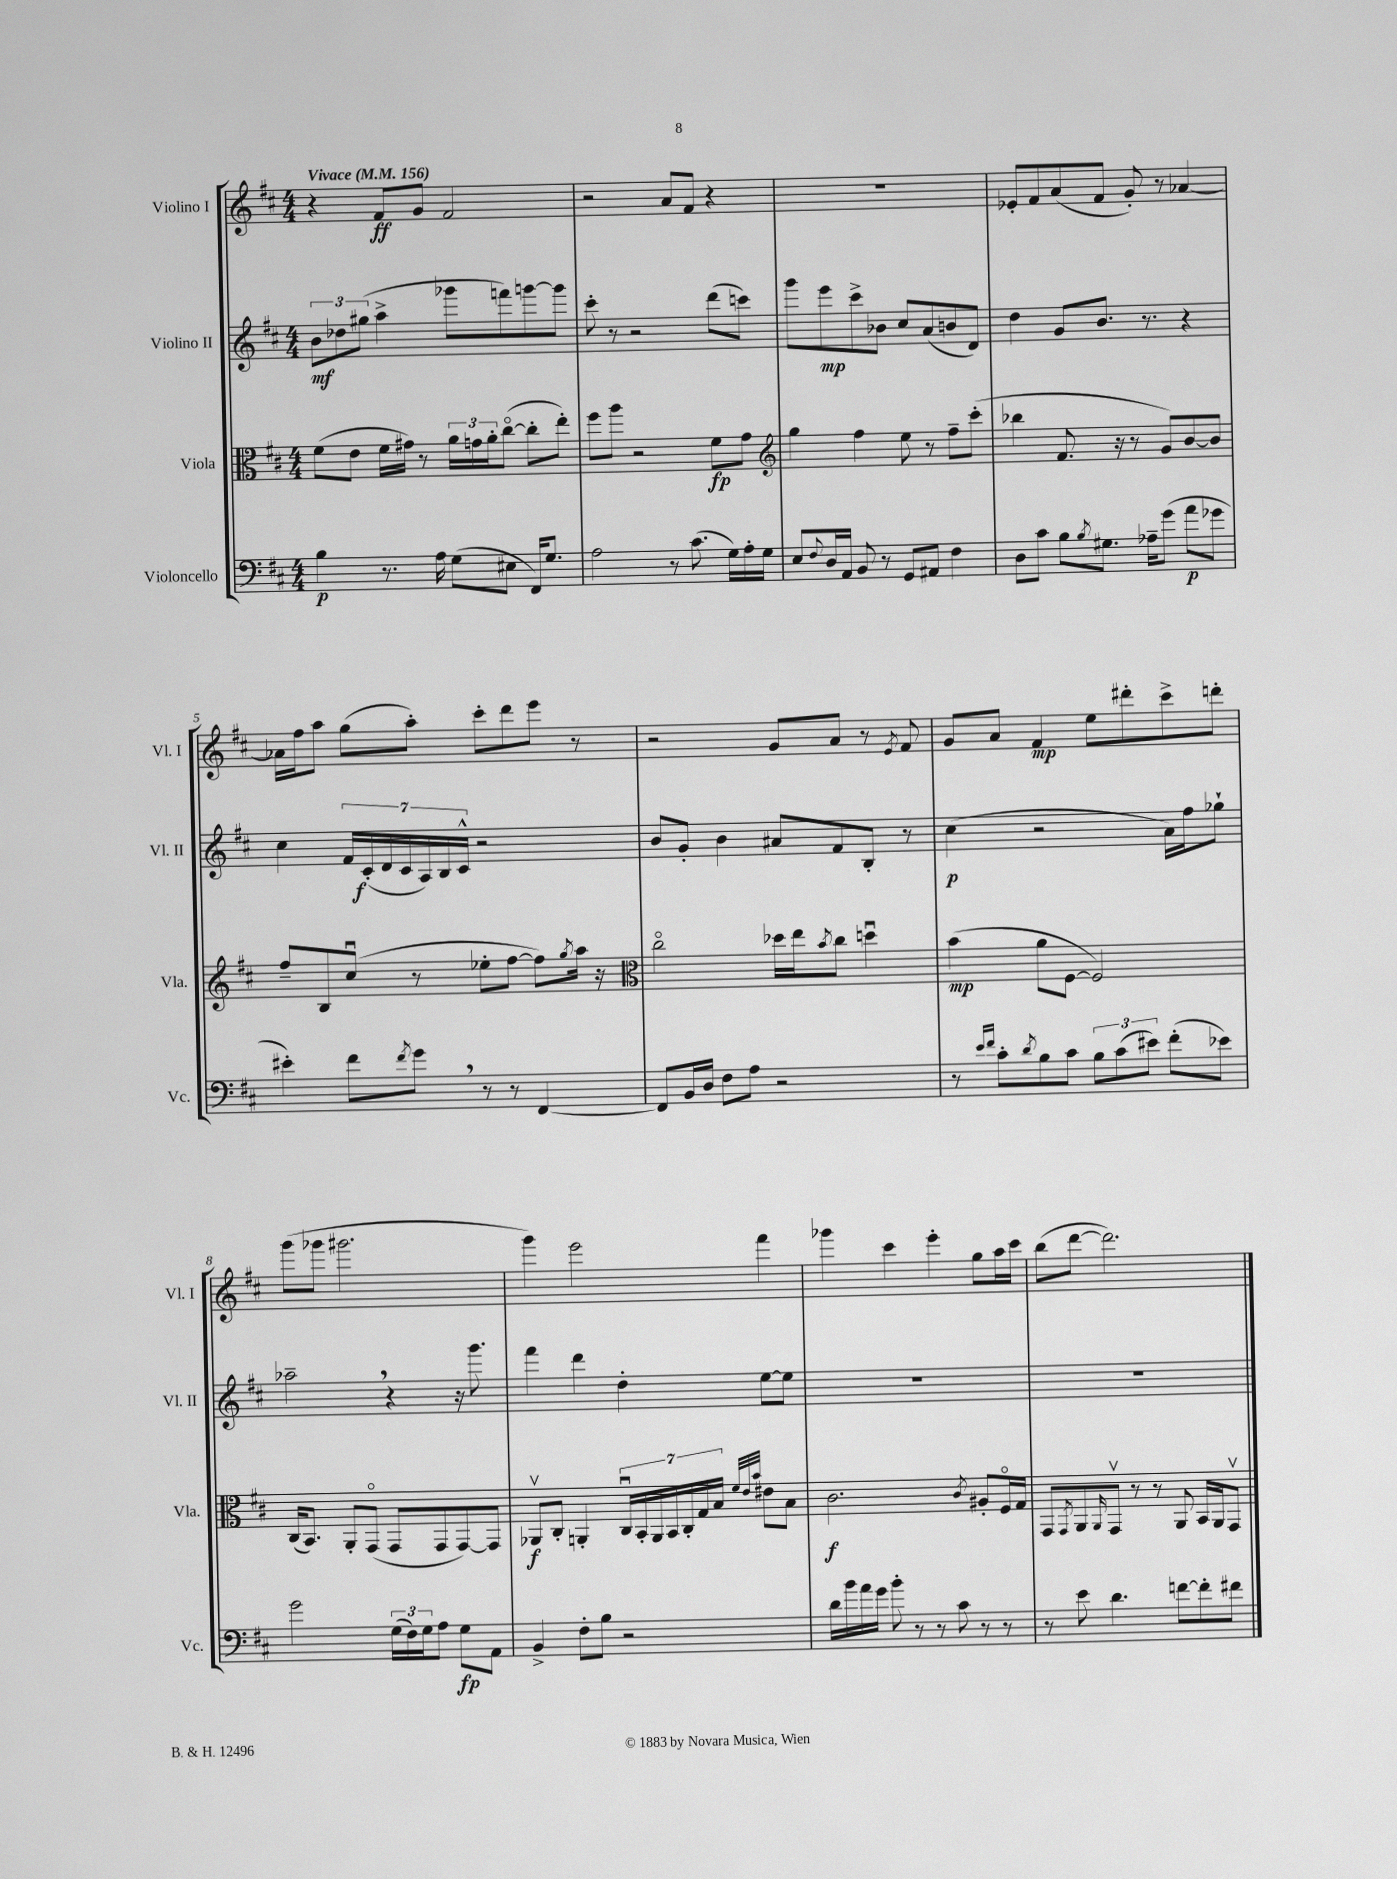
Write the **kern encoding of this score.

**kern	**dynam	**kern	**dynam	**kern	**dynam	**kern	**dynam
*part4	*part4	*part3	*part3	*part2	*part2	*part1	*part1
*staff4	*staff4	*staff3	*staff3	*staff2	*staff2	*staff1	*staff1
*I"Violoncello	*	*I"Viola	*	*I"Violino II	*	*I"Violino I	*
*I'Vc.	*	*I'Vla.	*	*I'Vl. II	*	*I'Vl. I	*
*clefF4	*	*clefC3	*	*clefG2	*	*clefG2	*
*k[f#c#]	*	*k[f#c#]	*	*k[f#c#]	*	*k[f#c#]	*
*M4/4	*	*M4/4	*	*M4/4	*	*M4/4	*
*MM156	*	*MM156	*	*MM156	*	*MM156	*
=1	=1	=1	=1	=1	=1	=1	=1
!	!	!	!	!	!	!LO:TX:a:B:t=Vivace	!
4B\	p	(8f#\L	.	12b\L	mf	4r	.
.	.	.	.	12dd-X\	.	.	.
.	.	8e\J	.	.	.	.	.
.	.	.	.	(12gg#X\J	.	.	.
8.r	.	16f#\LL	.	4aa^\	.	8f#/L	ff
.	.	16g#X\JJ)	.	.	.	.	.
.	.	8r	.	.	.	8g/J	.
16A\	.	.	.	.	.	.	.
(8G\L	.	24a\LL	.	8ggg-X\L	.	2f#/	.
.	.	24gn\	.	.	.	.	.
.	.	24a'\J	.	.	.	.	.
8E#X\J	.	([8cc#\J	.	8fffn\)	.	.	.
16FF#/KL)	.	8cc#'\L]	.	[8gggn\	.	.	.
8.G/J	.	.	.	.	.	.	.
.	.	8ee'\J)	.	8ggg\J]	.	.	.
=2	=2	=2	=2	=2	=2	=2	=2
2A\	.	8ff#\L	.	8ccc#'\	.	2r	.
.	.	8aa\J	.	8r	.	.	.
.	.	2r	.	2r	.	.	.
8r	.	.	.	.	.	8a/L	.
(8.c#\	.	.	.	.	.	8f#/J	.
.	.	8f#\L	fp	(8ddd\L	.	4r	.
16G\LL)	.	.	.	.	.	.	.
16A'\	.	8g\J	.	8cccn\J)	.	.	.
16G\JJ	.	.	.	.	.	.	.
=3	=3	=3	=3	=3	=3	=3	=3
*	*	*clefG2	*	*	*	*	*
8E/L	.	4gg\	.	8ggg\L	.	1r	.
8qqF#/	.	.	.	.	.	.	.
16D/L	.	.	.	8eee\	mp	.	.
16AA/JJ	.	.	.	.	.	.	.
8BB/	.	4ff#\	.	8ccc#^\	.	.	.
8r	.	.	.	8b-X\J	.	.	.
8GG/L	.	8ee\	.	8cc#/L	.	.	.
8AA#X/J	.	8r	.	(8a/	.	.	.
4F#\	.	8ff#~\L	.	8bn/	.	.	.
.	.	(8ccc#'\J	.	8d/J)	.	.	.
=4	=4	=4	=4	=4	=4	=4	=4
8D\L	.	4bb-X\	.	4dd\	.	8e-X'/L	.
8c#\J	.	.	.	.	.	8f#/	.
8B\L	.	8.f#/	.	8g/L	.	(8a/	.
8qB/	.	.	.	.	.	.	.
8.G#X\J	.	.	.	8.b/J	.	8f#/J	.
.	.	16r	.	.	.	.	.
.	.	8r	.	.	.	8g'/)	.
16A-X~\KL	.	.	.	8.r	.	.	.
(8g\J	.	8g/L)	.	.	.	8r	.
8a\L	p	[8b/	.	4r	.	[4a-X/	.
8g-X\J	.	8b/J]	.	.	.	.	.
!!LO:LB:g=z
=5	=5	=5	=5	=5	=5	=5	=5
4e#X'\)	.	8ff#~/L	.	4cc#\	.	16a-X\LL]	.
.	.	.	.	.	.	16ff#\J	.
.	.	8B/	.	.	.	8aa\J	.
8f#\L	.	(8cc#u/J	.	28f#/LL	.	(8gg\L	.
.	.	.	.	(28c#'/	f	.	.
.	.	.	.	28d/	.	.	.
.	.	.	.	28c#/	.	.	.
8qf#/	.	.	.	.	.	.	.
8g,\J	.	8r	.	.	.	8aa'\J)	.
.	.	.	.	28A/)	.	.	.
.	.	.	.	28B/	.	.	.
.	.	.	.	28c#^^/JJ	.	.	.
8r	.	8ee-X'\L	.	2r	.	8ccc#'\L	.
8r	.	[8ff#\J	.	.	.	8ddd\	.
[4FF#/	.	8ff#\L])	.	.	.	8eee\J	.
.	.	8qgg/	.	.	.	.	.
.	.	16aa\Jk	.	.	.	8r	.
.	.	16r	.	.	.	.	.
=6	=6	=6	=6	=6	=6	=6	=6
*	*	*clefC3	*	*	*	*	*
8FF#/L]	.	2cc#\	.	8b/L	.	2r	.
16BB/L	.	.	.	8g'/J	.	.	.
16D/JJ	.	.	.	.	.	.	.
8F#\L	.	.	.	4b\	.	.	.
8A\J	.	.	.	.	.	.	.
2r	.	16dd-X\LL	.	8a#X/L	.	8g/L	.
.	.	16ee\J	.	.	.	.	.
.	.	8qb/	.	.	.	.	.
.	.	8cc#\J	.	8f#/	.	8a/J	.
.	.	4ddnu\	.	8B'/J	.	8r	.
.	.	.	.	.	.	8qe/	.
.	.	.	.	8r	.	8f#/	.
=7	=7	=7	=7	=7	=7	=7	=7
8r	.	(4b\	mp	(4cc#\	p	8g/L	.
16qqe/LL	.	.	.	.	.	.	.
16qqf#/JJ	.	.	.	.	.	.	.
8c#'\L	.	.	.	.	.	8a/J	.
8qd/	.	.	.	.	.	.	.
8B\	.	8a\L	.	2r	.	4f#/	mp
8c#\J	.	[8F#\J	.	.	.	.	.
12B\L	.	2F#/])	.	.	.	8ee\L	.
(12c#\	.	.	.	.	.	.	.
.	.	.	.	.	.	8ddd#X'\	.
12e#X\J)	.	.	.	.	.	.	.
(8f#'\L	.	.	.	16a\LL)	.	8ccc#^\	.
.	.	.	.	16ff#\J	.	.	.
8e-X\J)	.	.	.	8gg-X`\J	.	8dddn'\J	.
!!LO:LB:g=z
=8	=8	=8	=8	=8	=8	=8	=8
2g\	.	(16C#/KL	.	2aa-X~,\	.	(8ggg\L	.
.	.	8.BB/J)	.	.	.	.	.
.	.	.	.	.	.	8ggg-X\J	.
.	.	8AA'/L	.	.	.	2.ggg#X\	.
.	.	(8GG/J	.	.	.	.	.
(24G\LL	.	8GG/L	.	4r	.	.	.
24F#\)	.	.	.	.	.	.	.
24G\J	.	.	.	.	.	.	.
8A\J	.	8GG/	.	.	.	.	.
8G\L	fp	[8GG/)	.	16r	.	.	.
.	.	.	.	8.ggg\	.	.	.
8AA\J	.	8GG/J]	.	.	.	.	.
=9	=9	=9	=9	=9	=9	=9	=9
4BB^/	.	8AA-Xv/L	f	4fff#\	.	4ggg\)	.
.	.	8C#'/J	.	.	.	.	.
8F#'\L	.	4AAn'/	.	4ddd\	.	2eee\	.
8B\J	.	.	.	.	.	.	.
2r	.	28C#u/LL	.	4dd'\	.	.	.
.	.	28BB'/	.	.	.	.	.
.	.	28AA/	.	.	.	.	.
.	.	28BB/	.	.	.	.	.
.	.	28C#'/	.	.	.	.	.
.	.	28G/	.	.	.	.	.
.	.	28B/JJ	.	.	.	.	.
.	.	32qqf#/LLL	.	.	.	.	.
.	.	32qqe/	.	.	.	.	.
.	.	32qqb/JJJ	.	.	.	.	.
.	.	8e#X\L	.	[8ee\L	.	4fff#\	.
.	.	8B\J	.	8ee\J]	.	.	.
=10	=10	=10	=10	=10	=10	=10	=10
16d\LL	.	2.c#\	f	1r	.	4ggg-X\	.
16b\	.	.	.	.	.	.	.
16a\	.	.	.	.	.	.	.
16g\JJ	.	.	.	.	.	.	.
8b'\	.	.	.	.	.	4ccc#\	.
8r	.	.	.	.	.	.	.
8r	.	.	.	.	.	4eee'\	.
8c#\	.	.	.	.	.	.	.
.	.	8qc#/	.	.	.	.	.
8r	.	8A#X'/L	.	.	.	8gg\L	.
8r	.	16F#/L	.	.	.	16aa\L	.
.	.	16G/JJ	.	.	.	16ccc#\JJ	.
=11	=11	=11	=11	=11	=11	=11	=11
8r	.	8GG/L	.	1r	.	(8bb\L	.
.	.	8qGG/	.	.	.	.	.
8e\	.	8AA/	.	.	.	[8ddd\J	.
.	.	16qqAA/	.	.	.	.	.
4.d\	.	8GGv/J	.	.	.	2.ddd\])	.
.	.	8r	.	.	.	.	.
.	.	8r	.	.	.	.	.
[8fn\L	.	8AA/	.	.	.	.	.
8f'\]	.	16BB/LL	.	.	.	.	.
.	.	16AA/J	.	.	.	.	.
8f#X\J	.	8GGv/J	.	.	.	.	.
==	==	==	==	==	==	==	==
*-	*-	*-	*-	*-	*-	*-	*-
